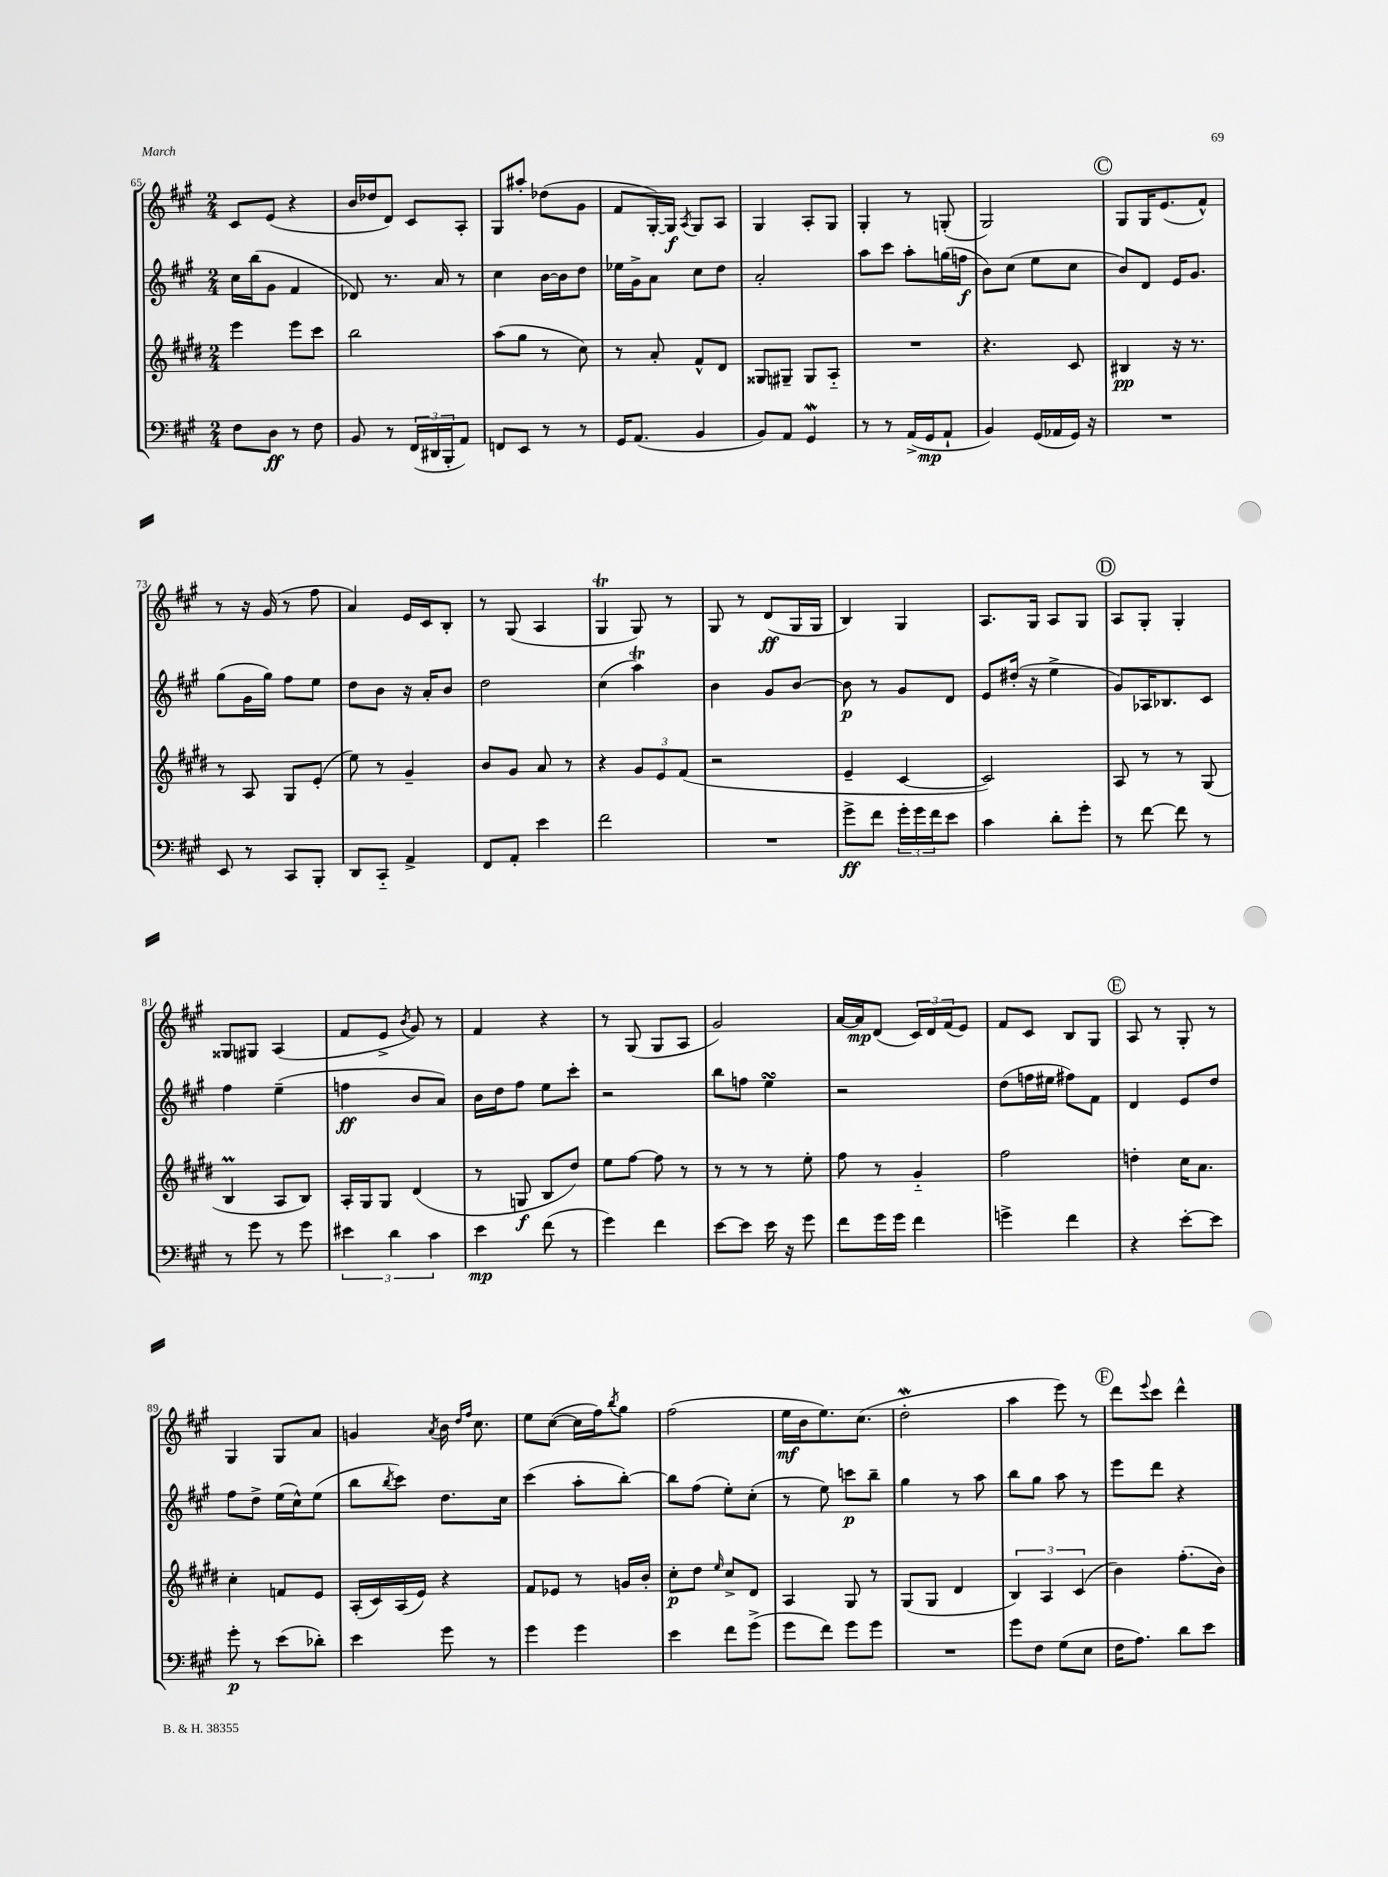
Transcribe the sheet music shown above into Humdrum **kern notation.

**kern	**kern	**kern	**kern
*staff4	*staff3	*staff2	*staff1
*clefF4	*clefG2	*clefG2	*clefG2
*k[f#c#g#]	*k[f#c#g#d#]	*k[f#c#g#]	*k[f#c#g#]
*M2/4	*M2/4	*M2/4	*M2/4
8F#\L	4eee\	16cc#\LL	8c#/L
.	.	(16bb\J	.
8D\J	.	8g#\J	(8e/J
8r	8eee\L	4f#/	4r
8F#\	8ccc#\J	.	.
=	=	=	=
8BB/	2bb\	8d-/)	16b/LL
.	.	.	16dd-/J
8r	.	8.r	8d/J)
(24FF#/LL	.	.	8c#/L
24DD#/	.	.	.
.	.	16a/	.
24BBB'/J	.	.	.
8AA/J)	.	8r	8A'/J
=	=	=	=
8FF/L	(8aa\L	4cc#\	8G#/L
8EE/J	8gg#\J	.	8aa#'/J
8r	8r	[16b\LL	(8dd-\L
.	.	16b\]J	.
8r	8cc#\)	8dd\J	8g#\J
=	=	=	=
16GG#/LK	8r	16ee-\LL	8f#/L
(8.AA/J	.	16g#^\J	.
.	8a'/	8a\J	[16G#'/L)
.	.	.	16G#/]JJ
.	.	.	8qA/
4BB/	8f#^^/L	8cc#\L	8G#/L
.	8d#/J	8dd\J	8A/J
=	=	=	=
8BB/L)	8G##/L	2a'/	4G#/
8AA/J	8G#~/J	.	.
4GG#/	8G#/L	.	8A'/L
.	8A'~/J	.	8G#/J
=	=	=	=
8r	2r	8aa\L	4G#'/
8r	.	8ccc#\J	.
(16AA^/LL	.	8aa'\L	8r
16GG#/J	.	.	.
8AA`/J	.	(16gg\L	(8G'/
.	.	16ff\JJ	.
=	=	=	=
4BB/)	4.r	8b\L)	2G#/)
.	.	(8cc#\J	.
(16GG#/LL	.	8ee\L	.
16AA-/	.	.	.
16GG#/JJ)	8c#/	8cc#\J	.
16r	.	.	.
=	=	=	=
2r	4B#/	8b/L)	8G#/L
.	.	8d/J	16G#/K
.	.	.	(8.e/
.	16r	16e/LK	.
.	8.r	8.g#/J	.
.	.	.	8f#^^/J)
=	=	=	=
8EE/	8r	(8gg#\L	8r
8r	8A/	16g#\L	16r
.	.	16gg#\JJ)	(16g#/
8CC#/L	8G#/L	8ff#\L	8r
8BBB'/J	(8e'/J	8ee\J	8ff#\
=	=	=	=
8DD/L	8ee\)	8dd\L	4a/)
8CC#'~/J	8r	8b\J	.
4AA^/	4g#~/	16r	16e/LL
.	.	16a'/LK	16c#/J
.	.	8b/J	8B'/J
=	=	=	=
8FF#/L	8b/L	2dd\	8r
8AA'/J	8g#/J	.	(8G#/
4e\	8a/	.	4A/
.	8r	.	.
=	=	=	=
2f#\	4r	(4cc#\	4G#/
.	12g#/L	4aa\)	8G#/)
.	12e/	.	.
.	.	.	8r
.	(12f#/J	.	.
=	=	=	=
2r	2r	4b\	8G#/
.	.	.	8r
.	.	8g#/L	(8d/L
.	.	[8b/J	16G#/L
.	.	.	16G#/JJ
=	=	=	=
8g#^\L	4e~/	8b\]	4B/)
8f#\J	.	8r	.
24g#'\LL	[4c#/	8g#/L	4G#/
24g#\	.	.	.
24f#\J	.	.	.
8e\J	.	8d/J	.
=	=	=	=
4c#\	2c#/])	8e/L	8.A/L
.	.	(16dd#'/Jk	.
.	.	16r	16G#/Jk
8d'\L	.	4ee^\	8A/L
8g#'\J	.	.	8G#/J
=	=	=	=
8r	8A/	8g#/L)	8A/L
[8f#\	8r	16A-/K	8G#'/J
.	.	8.B-/	.
8f#\]	8r	.	4G#'/
8r	(8G#/	8c#/J	.
=	=	=	=
8r	4B/	4ff#\	8G##/L
8g#\	.	.	8G#/J
8r	8A/L	(4ee~\	(4A/
8g#\	8B/J)	.	.
=	=	=	=
6e#\	16A'/LL	4ff\	8f#/L
.	16G#/J	.	.
.	8G#/J	.	8e^/J
6d\	.	.	.
.	.	.	8qb/
.	(4d#/	8b/L	8g#/)
6c#\	.	.	.
.	.	8a/J)	8r
=	=	=	=
4e\	8r	16b\LL	4f#/
.	.	16dd\J	.
.	8G/	8ff#\J	.
(8f#\	8B/L	8ee\L	4r
8r	8dd#/J)	8ccc#'\J	.
=	=	=	=
4g#\)	8ee\L	2r	8r
.	[8ff#\J	.	(8G#/
4f#\	8ff#\]	.	8G#/L
.	8r	.	8A/J
=	=	=	=
[8e\L	8r	8bb\L	2g#/)
8e\]J	8r	8ff\J	.
16e\	8r	4ee\	.
16r	.	.	.
8g#\	8ee'\	.	.
=	=	=	=
8f#\L	8ff#\	2r	[16a/LL
.	.	.	16a/]J
16g#\L	8r	.	(8d/J
16g#\JJ	.	.	.
4f#\	4g#'~/	.	24c#/LL)
.	.	.	24d/
.	.	.	(24f#/J
.	.	.	8e/J)
=	=	=	=
4g^\	2ff#\	(8dd\L	8f#/L
.	.	16ff\L	8c#/J
.	.	16ee#\JJ	.
4f#\	.	8ff#\L)	8B/L
.	.	8f#\J	8G#/J
=	=	=	=
4r	4dd'\	4d/	8A/
.	.	.	8r
[8e'\L	16cc#\LK	8e/L	8G#'/
.	8.a\J	.	.
8e\]J	.	8dd/J	8r
=	=	=	=
8g#'\	4cc#'\	8ff#\L	4G#/
8r	.	8dd^\J	.
(8e\L	8f/L	(16ee\LL	8G#/L
.	.	16cc#^^\J)	.
8d-'\J)	8e/J	(8ee\J	8a/J
=	=	=	=
4e\	(16A'/LL	8bb\L	4g/
.	16c#/)	.	.
.	.	8qbb/	.
.	(16A/	8ccc#\J)	.
.	16e/JJ)	.	.
.	.	.	8qa/
8g#\	4r	8.dd\L	16b\
.	.	.	16qqdd/LL
.	.	.	16qqff#/JJ
.	.	.	8.cc#\
8r	.	.	.
.	.	16cc#\Jk	.
=	=	=	=
4g#\	8f#/L	(4ccc#\	8ee\L
.	8e-/J	.	([8cc#\J
4g#\	8r	8aa'\L	16cc#\]LL
.	.	.	16ff#\J)
.	.	.	8qbb/
.	16g/LL	[8bb'\J)	8gg#\J
.	16b'/JJ	.	.
=	=	=	=
4e\	8cc#'\L	8bb\]L	(2ff#\
.	8dd#\J	(8ff#\J	.
.	16qqee/	.	.
8f#\L	8cc#^/L	8ee'\L)	.
(8g#^\J	8d#/J	(8cc#'\J	.
=	=	=	=
8g#\L	4A/	8r	16ee\LL
.	.	.	16b\J
8f#\J)	.	8ee\)	8.ee\)
8g#\L	8G#/	8ccc\L	.
.	.	.	(8.cc#\J
8g#\J	8r	8bb~\J	.
=	=	=	=
2r	(8G#/L	4gg#\	2dd'\
.	8G#/J	.	.
.	4d#/	8r	.
.	.	8aa\	.
=	=	=	=
8g#\L	6B/)	8bb\L	4aa\
8F#\J	.	8gg#\J	.
.	6A/	.	.
(8G#\L	.	8aa\	8eee\)
.	(6c#/	.	.
8E\J	.	8r	8r
=	=	=	=
16F#\LK	4b\)	8eee\L	8ddd\L
8.A\J)	.	.	.
.	.	.	8qqeee/
.	.	8ddd\J	8ccc#\J
8d\L	(8.ff#'\L	4r	4ddd^^\
8e\J	.	.	.
.	16b\Jk)	.	.
==	==	==	==
*-	*-	*-	*-
